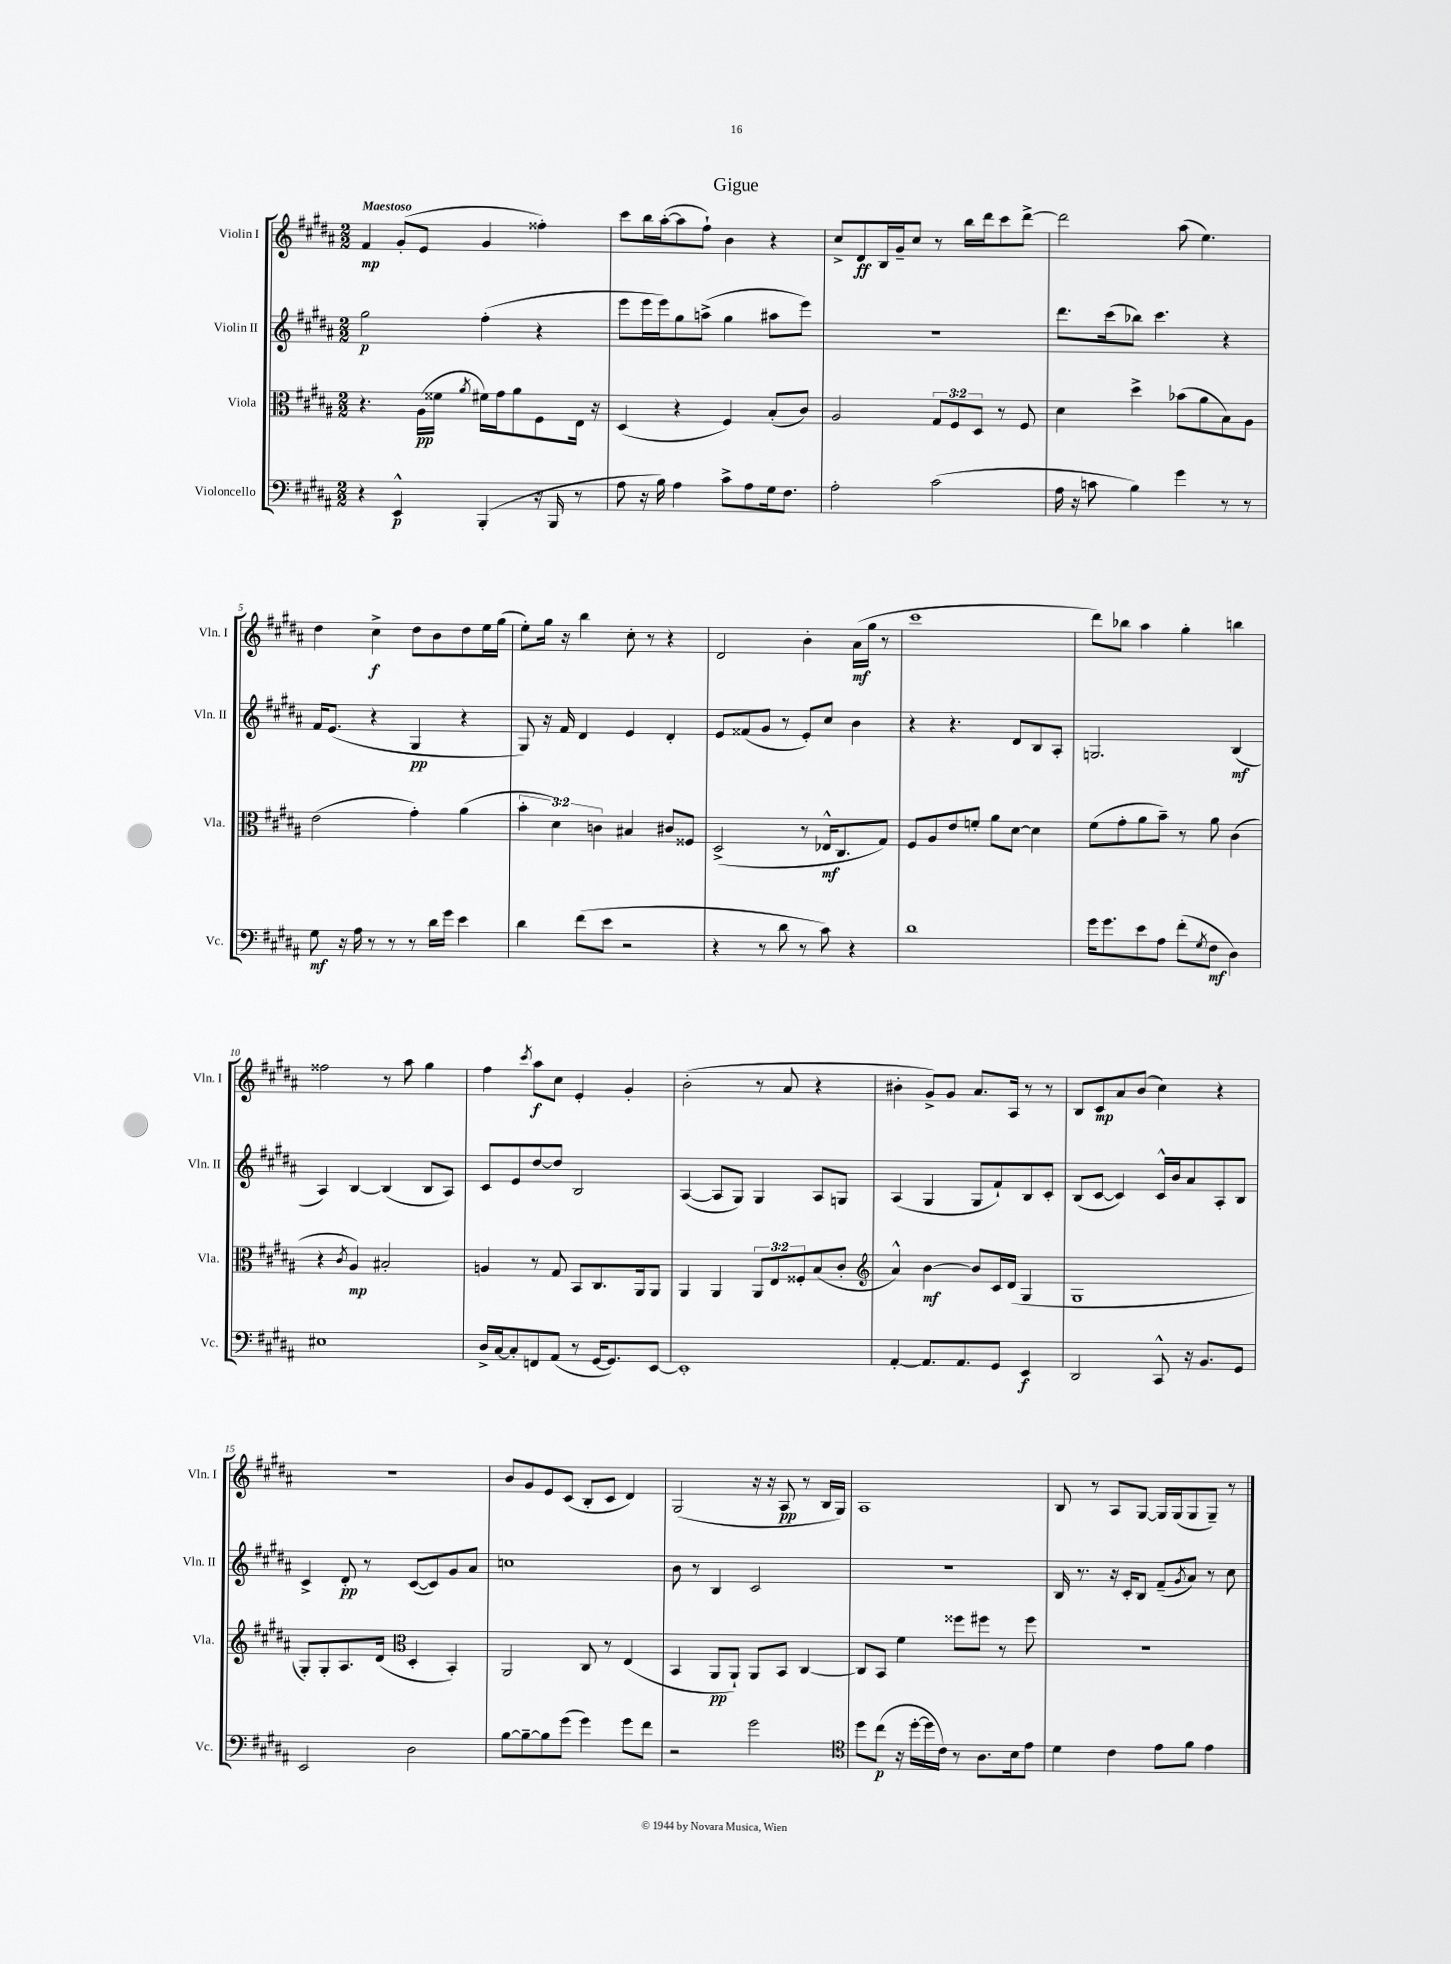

**kern	**kern	**kern	**kern
*staff4	*staff3	*staff2	*staff1
*clefF4	*clefC3	*clefG2	*clefG2
*k[f#c#g#d#a#]	*k[f#c#g#d#a#]	*k[f#c#g#d#a#]	*k[f#c#g#d#a#]
*M2/2	*M2/2	*M2/2	*M2/2
4r	4.r	2gg#	4f#
4EE^^	.	.	(8g#'
.	(16A#	.	8e
.	16f##	.	.
.	8qa#	.	.
(4BBB'	16f#)	(4ff#'	4g#
.	16g#	.	.
.	8a#	.	.
16r	8F#	4r	4ff##')
16BBB	.	.	.
8r	16E	.	.
.	16r	.	.
=	=	=	=
8A#	(4D#	8eee	8ccc#
16r	.	16eee	16bb
16B)	.	16eee)	([16aa#'
4A#	4r	8gg#	8aa#]
.	.	(8aa^	8ff#`)
8c#^	4F#)	4gg#	4b
8A#	.	.	.
16G#	(8B'	8aa#	4r
8.F#	.	.	.
.	8c#)	8eee)	.
=	=	=	=
2A#'	2A#	1r	8cc#^
.	.	.	8d#
.	.	.	16B
.	.	.	16g#~
.	.	.	8cc#
(2c#	12G#	.	8r
.	12F#	.	.
.	.	.	16bb
.	12D#	.	.
.	.	.	16ddd#
.	8r	.	8ccc#
.	8F#	.	[8ddd#^
=	=	=	=
16A#	4d#	8.ddd#	2ddd#]
16r	.	.	.
8c	.	.	.
.	.	(16ccc#	.
4B)	4dd#^	8bb-)	.
.	.	4.ccc#	.
4g#	(8b-	.	(8aa#
.	8a#	.	4.ee)
8r	8B)	4r	.
8r	8A#	.	.
=	=	=	=
8G#	(2e	16f#	4dd#
.	.	(8.e	.
16r	.	.	.
16A#	.	.	.
8r	.	4r	4cc#^
8r	.	.	.
8r	4g#')	4G#	8dd#
16d#	.	.	8b
16g#	.	.	.
4e	(4a#	4r	8dd#
.	.	.	16ee
.	.	.	(16gg#
=	=	=	=
4d#	6b'	8G#)	8ee')
.	.	16r	16gg#
.	6d#)	.	.
.	.	16f#	16r
(8f#	.	4d#	4bb
.	6c	.	.
8e	.	.	.
2r	4B#	4e	8cc#'
.	.	.	8r
.	8c#	4d#'	4r
.	8F##	.	.
=	=	=	=
4r	(2D#^	8e	2d#
.	.	(8f##	.
8r	.	8g#	.
8d#	.	8r	.
8r	8r	8e')	4b'
8c#)	16E-^^	8cc#	.
.	8.C#	.	.
4r	.	4b	(16a#
.	.	.	16gg#
.	8G#)	.	8r
=	=	=	=
1d#	8F#	4r	1ccc#
.	8A#	.	.
.	8e	4.r	.
.	8f'	.	.
.	8a#	.	.
.	[8d#	8d#	.
.	4d#]	8B	.
.	.	8A#'	.
=	=	=	=
16g#	(8f#	2.G	8ddd#)
8.g#	.	.	.
.	8g#'	.	8bb-
8e	8a#	.	4aa#
8A#	8b~)	.	.
(8f#'	8r	.	4gg#'
8qG#	.	.	.
8F#	8a#	.	.
4D#)	(4c#	(4B	4bb
=	=	=	=
1E#	4r	4A#)	2ff##
.	8qc#	.	.
.	4A#)	[4B	.
.	2B#'	(4B]	8r
.	.	.	8aa#
.	.	8B	4gg#
.	.	8A#)	.
=	=	=	=
16D#^	4A	8c#	4ff#
[16C#	.	.	.
8C#']	.	8e	.
.	.	.	8qccc#
8FF	8r	[8dd#	8aa#
(8AA#	8G#	8dd#]	8cc#
8r	8BB	2B	4e'
[16GG#	8.C#	.	.
8.GG#])	.	.	.
.	.	.	4g#'
.	16AA#	.	.
[8EE	8AA#	.	.
=	=	=	=
1EE']	4AA#	([4A#	(2b'
.	4AA#	8A#]	.
.	.	8G#)	.
.	12AA#	4G#	8r
.	12E	.	.
.	.	.	8a#
.	12F##'	.	.
.	(8B	8A#	4r
.	8c#'	8G	.
=	=	=	=
*	*clefG2	*	*
[4AA#'	4a#^^)	(4A#	4b#'
8.AA#]	[4b	4G#	8g#^)
.	.	.	8g#
8.AA#	.	.	.
.	8b]	8G#	8.a#
8GG#	16c#	8f#`)	.
.	(16d#	.	16A#
4EE	4G#	8B	8r
.	.	8c#'	8r
=	=	=	=
2DD#	1G#	(8B	8B
.	.	[8c#	8c#
.	.	4c#])	8a#
.	.	.	(8b
8CC#^^	.	16c#^^	4cc#)
.	.	16b	.
16r	.	8a#	.
8.BB	.	.	.
.	.	8A#'	4r
8GG#	.	8B	.
=	=	=	=
2EE	8G#')	4c#^	1r
.	8G#'	.	.
.	8.A#	8d#'	.
.	.	8r	.
.	(16d#	.	.
*	*clefC3	*	*
2D#	4D#'	([8c#	.
.	.	8c#])	.
.	4BB')	8g#	.
.	.	8a#	.
=	=	=	=
[8B	2AA#	1cc	8b
8B~_	.	.	8g#
8B]	.	.	8e
(8g#	.	.	(8c#
4g#)	8C#	.	8B'
.	8r	.	8c#
8g#	(4E	.	4d#)
8f#	.	.	.
=	=	=	=
2r	4BB	8b	(2G#
.	.	8r	.
.	8AA#	4B	.
.	8AA#`)	.	.
2g#	8AA#	2c#	16r
.	.	.	16r
.	8BB	.	8A#
.	[4C#	.	8r
.	.	.	16B
.	.	.	16G#)
=	=	=	=
*clefC4	*	*	*
8dd#	8C#]	1r	1A#
(8cc#	8BB	.	.
16r	4f#	.	.
[16dd#'	.	.	.
16dd#]	.	.	.
16c#)	.	.	.
8r	8ff##	.	.
8.A#	8ff#	.	.
.	8r	.	.
16B	.	.	.
8e	8ff#	.	.
=	=	=	=
4d#	1r	16B	8B
.	.	8.r	.
.	.	.	8r
4c#	.	16r	8A#
.	.	16c#'	.
.	.	8B	[8G#
8e	.	(8f#~	16G#]
.	.	.	(16G#
.	.	8qg#	.
8f#	.	8a#)	8G#
4e	.	8r	8G#~)
.	.	8cc#	8r
==	==	==	==
*-	*-	*-	*-
